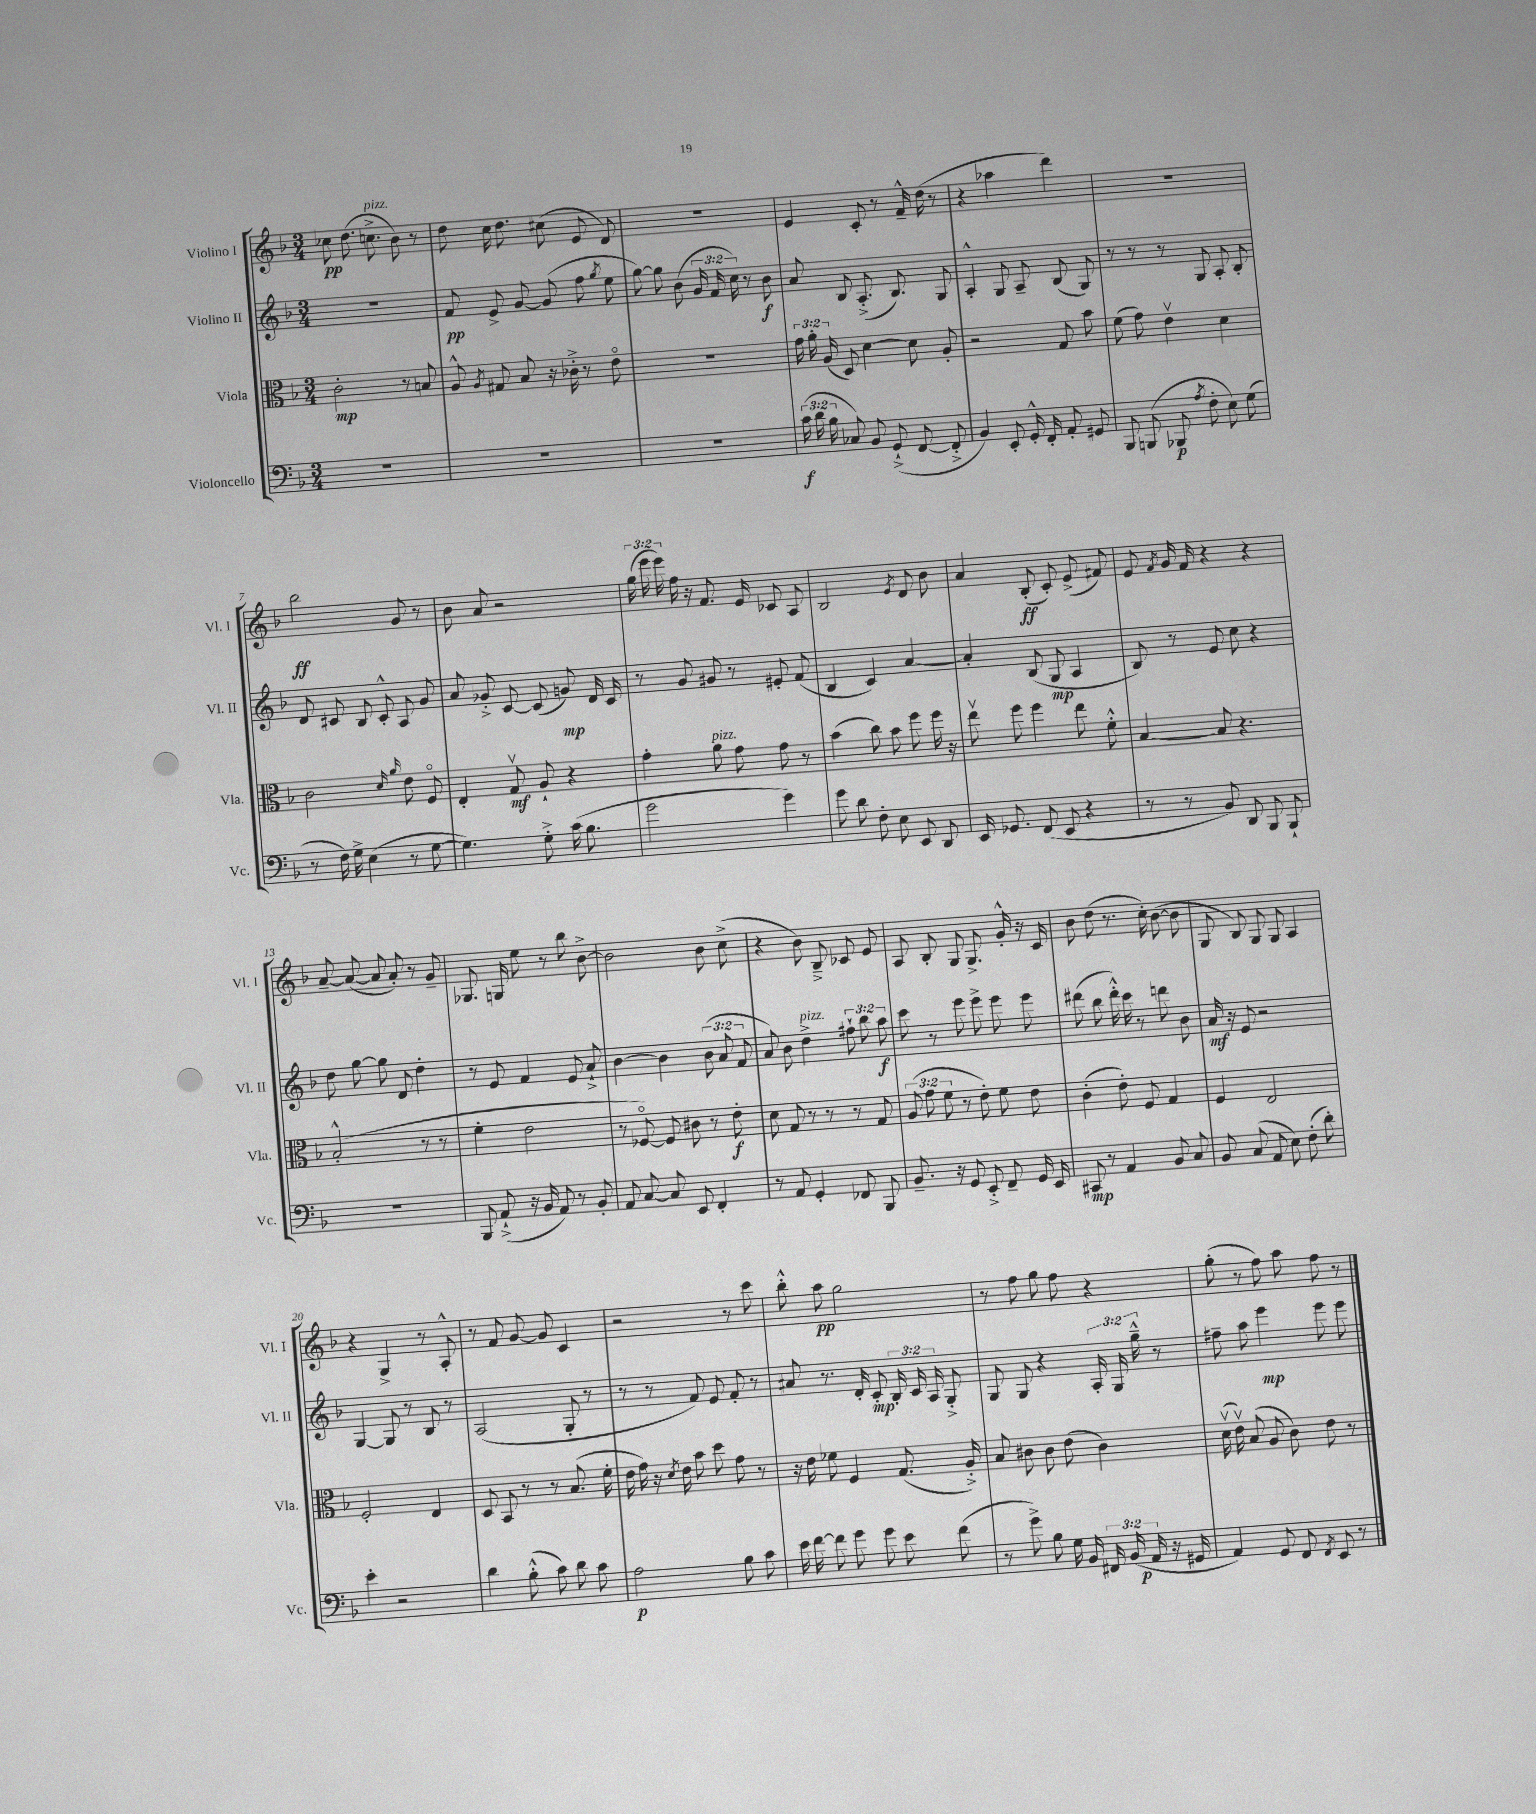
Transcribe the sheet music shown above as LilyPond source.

<<
\new StaffGroup <<
\new Staff = "s0" \with { instrumentName = "Violino I" shortInstrumentName = "Vl. I" } {
    \clef treble \key f \major \numericTimeSignature \time 3/4 \override Staff.TupletNumber.text = #tuplet-number::calc-fraction-text
    \autoBeamOff ces''8\pp d''8.( c''8.->^\markup { \italic "pizz." } bes'8) r8 |
    d''8 c''16 d''8. cis''8( e'8 d'8) |
    R2. |
    e'4 c'8-. r8 f'16---^ d''16( r8 |
    r4 aes''4 d'''4) |
    R2. |
    bes''2\ff g'8 r8 |
    bes'8 a'8 r2 |
    \tuplet 3/2 { g''16( e'''16 e'''16) } f''16 r16 f'8. e'16 ces'8 a8 |
    bes2 \acciaccatura { e'8 } d'8 bes'8 |
    a'4 bes8-.\ff( c'8-.) e'8->( fis'8) |
    e'8 \acciaccatura { f'8 } g'16 f'16 r4 r4 |
    a'8~-- a'8~( a'8 a'8-.) r8 g'8-- |
    ges8. g16 e''8 r8 bes''8 bes'8~-> |
    bes'2 bes'8 c''8->( |
    r4 bes'8) bes8---> ces'8 e'8 |
    a8 bes8-. g8 g8.-> g'16-.-^ r16 c'16 |
    bes'8 d''8( r8. c''16-.) bes'8~( bes'8 |
    g8 bes8) g8 g8 a4 |
    r4 g4-> r8 a8-.-^ |
    r8 f'8 g'8~ g'8 c'4 |
    r2 r8 c'''8 |
    bes''8-.-^ a''8\pp g''2 |
    r8 f''8 g''8 f''8 r4 |
    g''8-.( r8 f''8) a''8 f''8 r8 \bar "|." |
}
\new Staff = "s1" \with { instrumentName = "Violino II" shortInstrumentName = "Vl. II" } {
    \clef treble \key f \major \numericTimeSignature \time 3/4 \override Staff.TupletNumber.text = #tuplet-number::calc-fraction-text
    \autoBeamOff R2. |
    f'8\pp e'8-> g'8~ g'8( f''8 \acciaccatura { g''8 } e''8 |
    g''8~) g''8 bes'8( \tuplet 3/2 { g'16 f'16 c''16) } r8 bes'8\f |
    a'8 bes8 a8.-.->( bes8.) g8 |
    a4-.-^ g8 a8-- bes8( g8) |
    r8 r8 r8 g8 a8-. bes8-. |
    d'8 cis'8 bes8 cis'8-.-^ a8 g'8 |
    a'8 ges'8-.-> c'8~ c'8( g'8\mp) d'16 c'16 |
    r8 g'8 gis'8 r8 eis'8-. f'8( |
    bes4 c'4) a'4~ |
    a'4-. bes8( g8\mp a4 |
    bes8) r8 e'8 c''8 r4 |
    d''8 g''8~ g''8 d'8 d''4-. |
    r8 e'8 f'4 e'8 a'8-!-> |
    bes'4~ bes'4 \tuplet 3/2 { bes'8( a'8 f'8 } |
    a'8) bes'8 d''4->^\markup { \italic "pizz." } \tuplet 3/2 { fis''8-! bes''8 a''8\f } |
    c'''8 r8 e'''8 e'''8-> e'''8 e'''8 |
    dis'''8( bes''8 dis'''16-.-^) c'''16 r8 d'''8 bes'8 |
    a'16\mf r16 e'8 r2 |
    g4~ g8 r8 bes8 r8 |
    a2( g8-. r8 |
    r8 r8 f'8) e'8 f'8-. r8 |
    ais'8 r8. d'16-. c'8-.\mp \tuplet 3/2 { bes16-. c'16 a16 } g8-.-> |
    g8 g8 r4 \tuplet 3/2 { a16-. g16 g''16---^ } r8 |
    fis''8-- a''8 e'''4\mp e'''8 e'''8 \bar "|." |
}
\new Staff = "s2" \with { instrumentName = "Viola" shortInstrumentName = "Vla." } {
    \clef alto \key f \major \numericTimeSignature \time 3/4 \override Staff.TupletNumber.text = #tuplet-number::calc-fraction-text
    \autoBeamOff c'2-.\mp r8 b8 |
    a8-^ \acciaccatura { a8 } gis8 bes8 r16 ces'16-.-> r8 e'8\flageolet |
    R2. |
    \tuplet 3/2 { g'16 a'16-. a16( } d8) d'4~ d'8 a8-. |
    r2 g8 bes'8 |
    f'8( g'8) e'4\upbow d'4 |
    c'2 \grace { d'16 a'16 } e'8 f8\flageolet |
    e4-. g8\upbow\mf a8-! r4 |
    g'4-. a'8^\markup { \italic "pizz." } g'8 g'8 r8 |
    bes'4( c''8) bes'8 f''8 f''16 r16 |
    e''8\upbow f''8 f''4 e''8 f'8-.-^ |
    bes4~ bes8 r4. |
    bes2-.-^( r8 r8 |
    f'4-. e'2 |
    r8 fes8~\flageolet) fes8 cis'8 r8 e'8-.\f |
    d'8 g8 r8 r8 r8 g8 |
    \tuplet 3/2 { a8( g'8 f'8 } r8 e'8-.) f'8 e'8 |
    c'4-.( e'8-.) f8 g4 |
    f4 e2 |
    f2-. e4 |
    d8 bes,8 r8 r8 bes8.( f'16-. |
    e'16 g'16) r16 \acciaccatura { d'8 } e'16 bes'8 d''8 g'8 r8 |
    r16 e'16 fes'8 f4 g8.( a16-.->) |
    bes8 cis'8 cis'8 e'8( cis'4) |
    d'16\upbow( e'16\upbow) bes8( a8 c'8) e'8 r8 \bar "|." |
}
\new Staff = "s3" \with { instrumentName = "Violoncello" shortInstrumentName = "Vc." } {
    \clef bass \key f \major \numericTimeSignature \time 3/4 \override Staff.TupletNumber.text = #tuplet-number::calc-fraction-text
    \autoBeamOff R2. |
    R2. |
    R2. |
    \tuplet 3/2 { c'16\f( d'16 bes16 } ces8) bes,8 g,8-!->( f,8~ f,8-.-> |
    bes,4) e,8-. g,16-.-^ f,16-. a,8-. gis,8 |
    bes,,8 b,,8( bes,,8\p \acciaccatura { a8 } f8-. e8) g8( |
    r8 f16) g16-> e4( r8 g8~ |
    g4.) g8-.-> c'16( bes8. |
    g'2 g'4) |
    g'8 d'8 f8-. e8 e,8 d,8 |
    e,16 ges,8. f,8( e,8 r4 |
    r8 r8 bes,8) d,8 bes,,8 bes,,8-! |
    R2. |
    bes,,8 a,8-!->( r16 bes,16 a,8) r8 bes,8-. |
    a,8 c8~ c8 e,8 f,4-. |
    r8 a,8 g,4-. fes,8 bes,,8 |
    bes,8.-- r16 g,8 e,8-.-> f,8-- g,16 e,16 |
    cis,8\mp r8 a,4 bes,8 c8 |
    bes,8 c8( a,8 e8) f8-.( d'8-.) |
    e'4-. r2 |
    d'4 bes8-.-^( c'8) d'8 c'8 |
    a2\p bes8 c'8 |
    e'16 f'16~ f'8 g'8 g'8 e'8 f'8( |
    r8 g'8->) bes8 g16 bes,16 \tuplet 3/2 { fis,16 bes,16( a,16\p } r16 gis,16 |
    a,4) g,8 f,8 \acciaccatura { f,8 } e,8 r8 \bar "|." |
}
>>
>>
